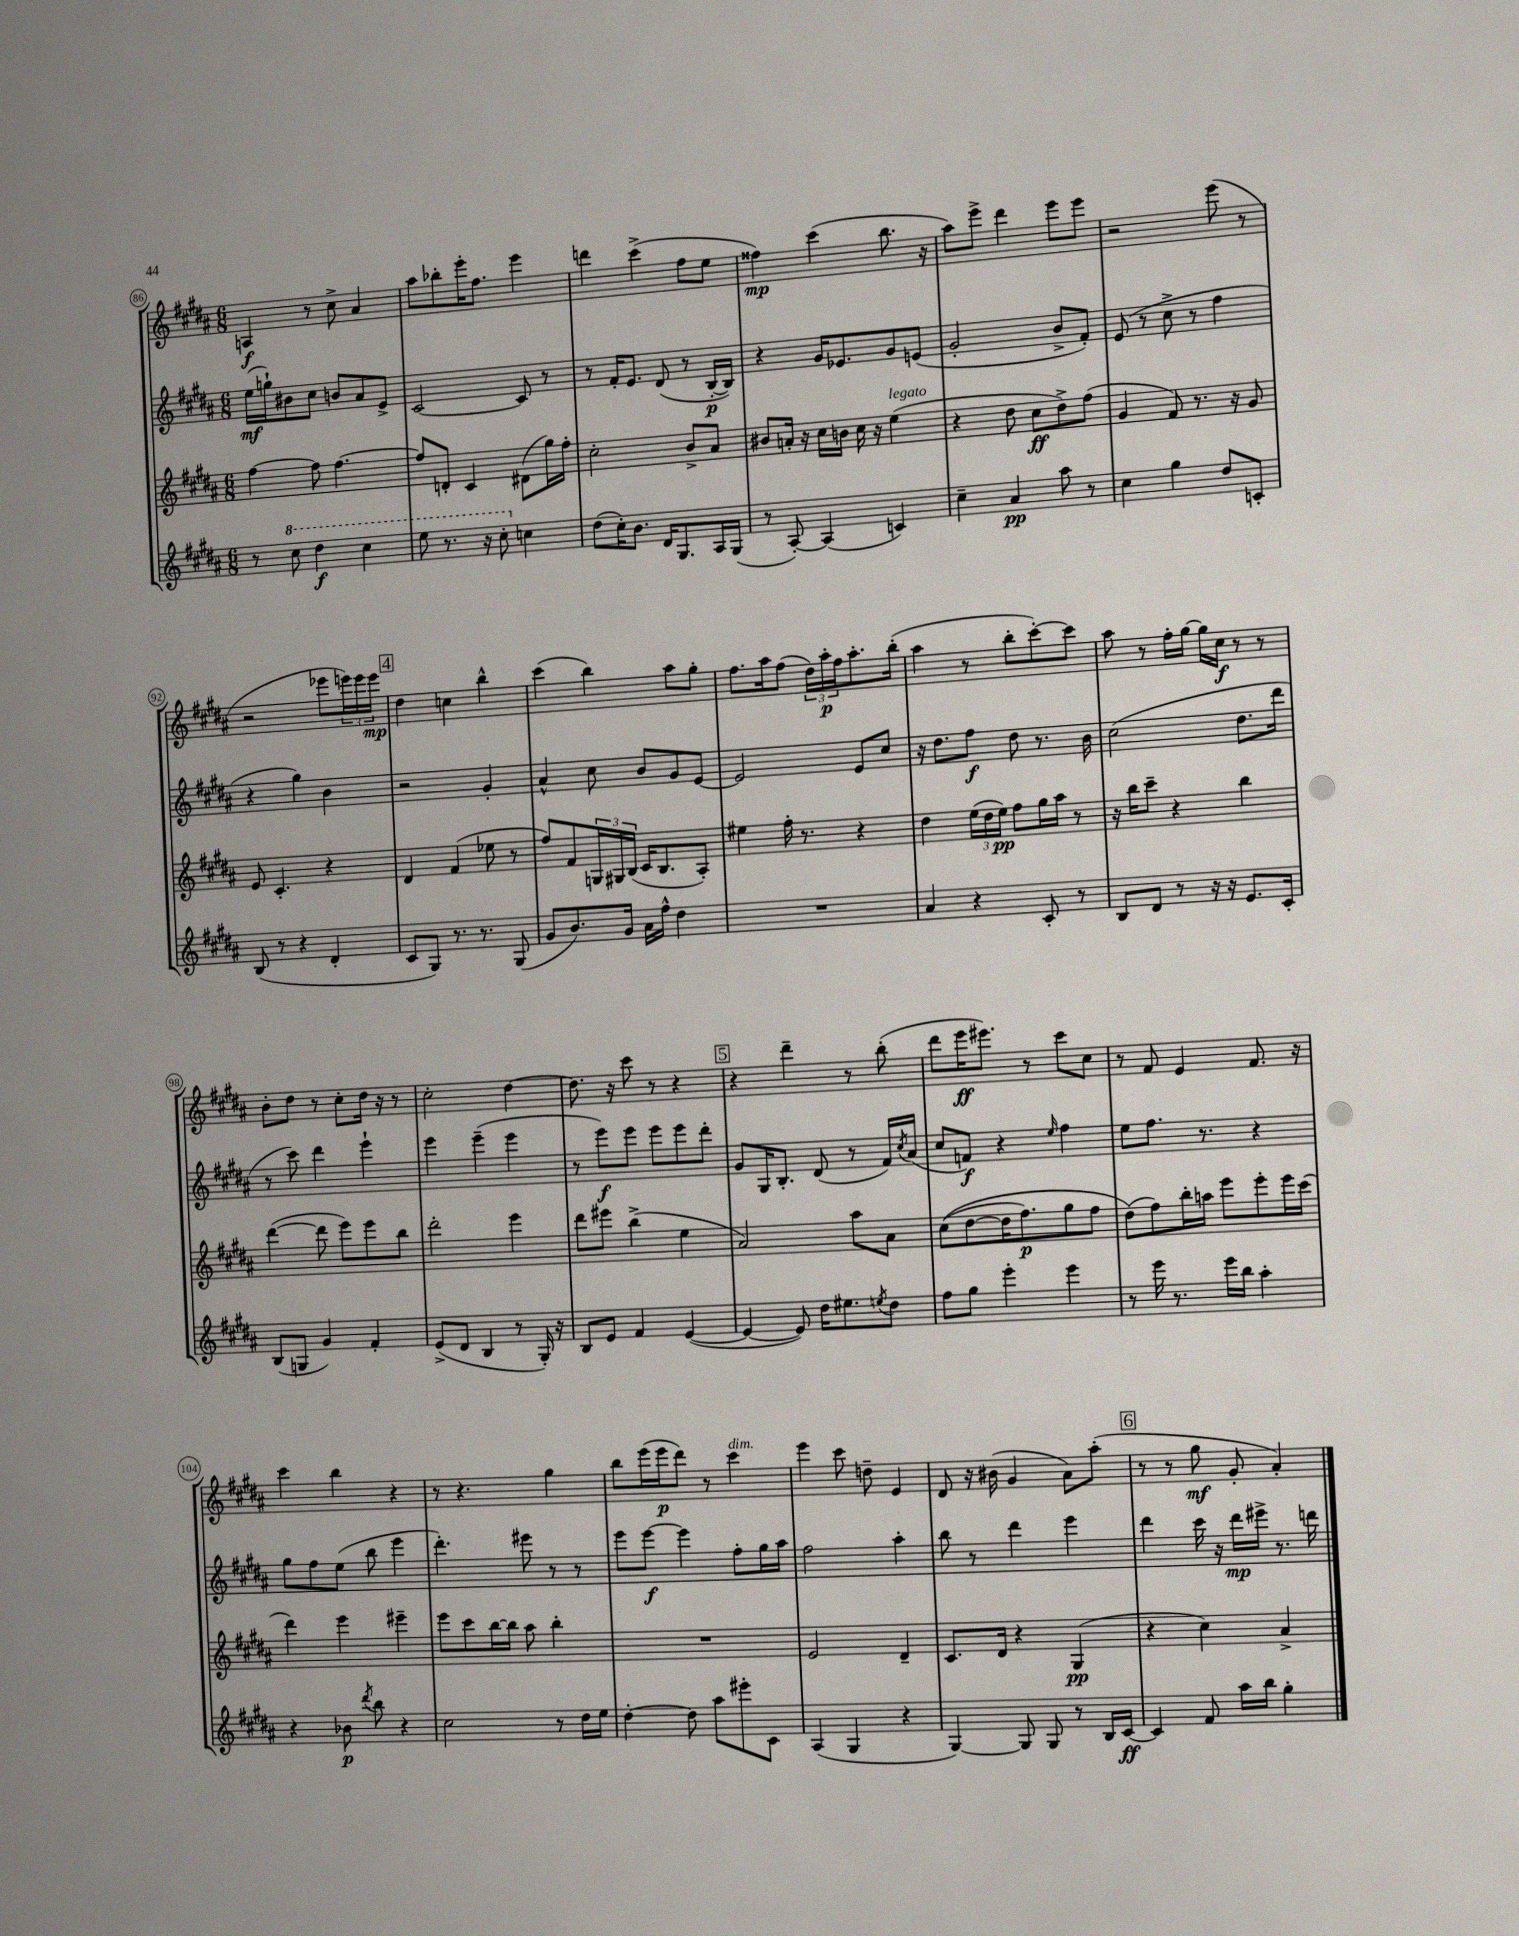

**kern	**kern	**kern	**kern
*staff4	*staff3	*staff2	*staff1
*clefG2	*clefG2	*clefG2	*clefG2
*k[f#c#g#d#a#]	*k[f#c#g#d#a#]	*k[f#c#g#d#a#]	*k[f#c#g#d#a#]
*M6/8	*M6/8	*M6/8	*M6/8
8r	[4ff#	(16ee	4A
.	.	16gg`)	.
8ccc#	.	8b#	.
4ddd#	8ff#]	8cc#	8r
.	[4.ff#	8b	8cc#^
4ccc#	.	8a#	4a#
.	.	8e^	.
=	=	=	=
8eee	8ff#]	[2c#	8aa#
8.r	8d'	.	8bb-'
.	4c#	.	16eee'
16r	.	.	8.ff#
8ccc#'	.	.	.
4cc	(8d#	8c#]	4eee
.	16gg#)	8r	.
.	16ff#'	.	.
=	=	=	=
(8dd#	2cc#'	8r	4ddd
16cc#')	.	16f#'	.
8.b	.	8.e	.
.	.	.	(4ccc#^
16d#	.	(8d#	.
8.G#	.	.	.
.	8b^	8r	8ff#
16A#	8a#	[16B'	8ee
(16G#	.	16B])	.
=	=	=	=
8r	8b#	4r	4ff##)
[8A#')	16a'	.	.
.	16r	.	.
(4A#]	16cc#	16g#	(4ccc#
.	16b	8.e-	.
.	16cc#	.	.
.	16r	.	.
4c)	(4ee	8g#	8.bb
.	.	(8e	.
.	.	.	16r
=	=	=	=
4cc#~	4r	2g#'	8aa#)
.	.	.	8eee^
4a#	8dd#	.	4ddd#
.	8cc#	.	.
8aa#	8dd#^)	8b^	8eee
8r	(8ff#	8f#')	8eee
=	=	=	=
4cc#	4g#	(8e	2r
.	.	8r	.
4gg#	8f#)	8cc#^	.
.	8.r	8r	.
8dd#	.	4ff#	(8eee
.	16r	.	.
8c'	8g#	.	8r
=	=	=	=
(8B	8e	4r	2r
8r	4.c#'	.	.
4r	.	4gg#)	.
4d#'	4r	4b	8eee-
.	.	.	24eee)
.	.	.	24eee
.	.	.	24eee
=	=	=	=
8c#	4d#	2r	4dd#
8G#)	.	.	.
8.r	(4f#	.	4cc
8.r	.	.	.
.	8ee-	4g#'	4bb^^
(8G#	8r	.	.
=	=	=	=
8g#	8ff#)	4a#^^	(4ccc#
8.b)	8f#	.	.
.	24G	8cc#	4bb)
.	24G#	.	.
16g#	.	.	.
.	(24B	.	.
16a#	16c#	8b	.
16ff#^^	8.B	.	.
4dd#	.	8g#	8aa#
.	8A#')	[8e	8gg#'
=	=	=	=
2.r	4ee#	2e]	8.ff#
.	.	.	16aa#
.	16ff#'	.	(8ff#
.	8.r	.	.
.	.	.	24dd#)
.	.	.	24aa#'
.	.	.	24ff#
.	4r	8e	8.aa#'
.	.	8cc#	.
.	.	.	(16bb'
=	=	=	=
4a#	4dd#	16r	4aa#
.	.	8.dd#	.
4r	(24ee	8ff#	8r
.	24dd#	.	.
.	24ee)	.	.
.	8ff#	8dd#	8bb'
8c#'	16gg#	8.r	[8ccc#')
.	16aa#	.	.
8r	8r	.	8ccc#]
.	.	16b	.
=	=	=	=
8B	16r	(2cc#	8aa#
.	16bb	.	.
8d#	8ccc#~	.	8r
8r	4r	.	16ff#'
.	.	.	[16gg#
16r	.	.	16gg#]
16r	.	.	16cc#
8.e	4bb	8.dd#	8r
.	.	.	8r
16c#'	.	16ddd#	.
=	=	=	=
(8B	([4ddd#	8r	8b'
8G	.	8ccc#)	8dd#
4g#)	8ddd#]	4ddd#	8r
.	8eee)	.	8cc#'
4f#'	8eee	4eee`	16dd#
.	.	.	16r
.	8bb	.	8r
=	=	=	=
(8e^	2ddd#'	4eee	2cc#'
8d#	.	.	.
4B	.	(4eee~	.
8r	4eee	4eee	[4dd#
16G#')	.	.	.
16r	.	.	.
=	=	=	=
8B	8ddd#	8r	8.dd#]
8e	8eee#	8eee)	.
.	.	.	16r
4f#	(4bb^	8eee	8ccc#
.	.	8eee	8r
([4e	4ee	8eee	4r
.	.	8ddd#'	.
=	=	=	=
4e_	2a#)	8g#	4r
.	.	16G#	.
.	.	8.B'	.
8e])	.	.	4ddd#~
16dd#	.	(8d#	.
8.ee#	.	.	.
.	8aa#	8r	8r
8qee	.	.	.
8dd#	8a#	16f#)	(8bb'
.	.	8qcc#	.
.	.	(16a#	.
=	=	=	=
8ff#	&((8cc#	8cc#	8ddd#
8gg#	[8dd#	8f)	16eee
.	.	.	8.eee#)
4eee'	16dd#]	4r	.
.	8.ff#)	.	.
.	.	.	8r
.	.	16qqee	.
4eee	8gg#	4ff#	8ccc#
.	8ff#	.	8cc#
=	=	=	=
8r	(8dd#&)	8ee	8r
16eee	8ff#)	8.ff#	8f#
8.r	.	.	.
.	16bb'	.	4e
.	16aa	8.r	.
16eee	8eee	.	.
16bb	.	.	.
4aa#'	8eee'	4r	8.f#
.	16eee	.	.
.	(16ccc#	.	16r
=	=	=	=
4r	4ddd#)	8gg#	4ccc#
.	.	8ff#	.
8b-	4eee	(8ee	4bb
8qddd#	.	.	.
8bb	.	8bb	.
4r	4eee#~	4eee	4r
=	=	=	=
2cc#	8eee	4.ddd#')	8r
.	8ccc#	.	4.r
.	[16bb	.	.
.	16bb]	.	.
.	8aa#	8eee#	.
8r	4bb'	8r	4gg#
16dd#	.	8r	.
16ee	.	.	.
=	=	=	=
[4dd#'	2.r	8eee	8bb
.	.	[8eee	(16eee
.	.	.	16eee
8dd#]	.	4eee]	8ddd#)
8aa#	.	.	8r
8eee#'	.	8ff#'	4ccc#
8c#	.	16gg#	.
.	.	16aa#	.
=	=	=	=
(4A#	2e	2ff#	4eee
4G#	.	.	8ccc#
.	.	.	8dd~
4r	4d#~	4aa#'	4e
=	=	=	=
[4G#)	8.c#	8bb	8d#
.	.	8r	16r
.	16d#	.	(16b#
8G#]	4r	4ddd#	4g#
8G#	.	.	.
8r	(4G#	4eee	8a#)
16B	.	.	(8aa#'
[16c#	.	.	.
=	=	=	=
4c#]	4r	4ddd#	8r
.	.	.	8r
8f#	4cc#)	16ccc#	8gg#
.	.	16r	.
16aa#	.	16ddd#	8g#'
16bb	.	16eee#^	.
4gg#'	4a#^	8.r	4a#')
.	.	16ddd	.
==	==	==	==
*-	*-	*-	*-
